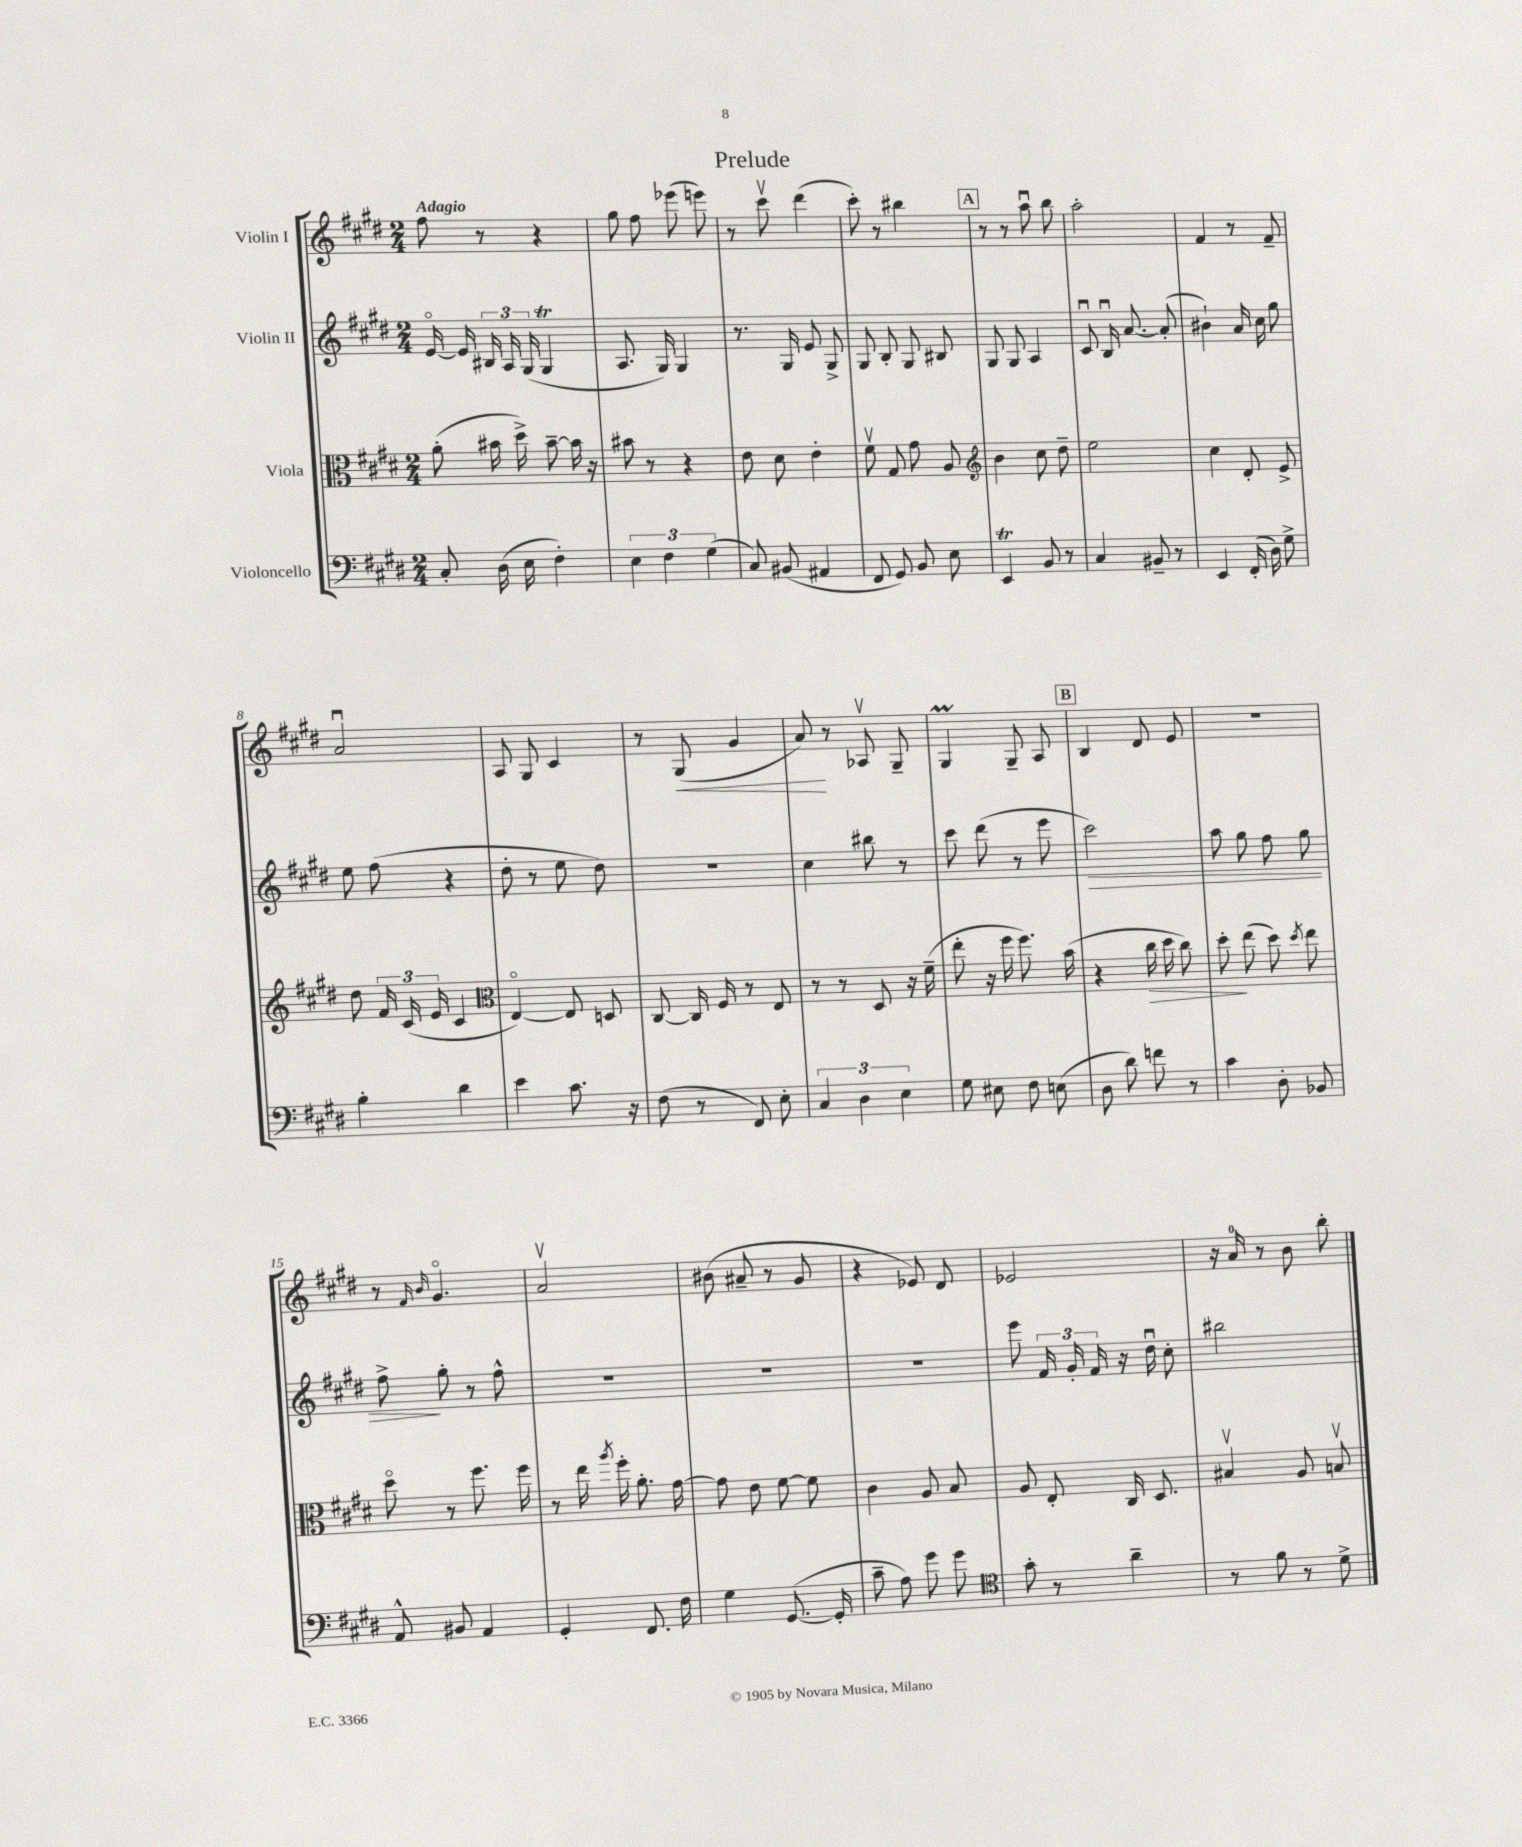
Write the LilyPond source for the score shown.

\header { title = "Prelude" }
<<
\new StaffGroup <<
\new Staff = "s0" \with { instrumentName = "Violin I" } {
    \clef treble \key e \major \numericTimeSignature \time 2/4 \tempo "Adagio"
    \autoBeamOff fis''8 r8 r4 |
    gis''8 fis''8 ees'''8( e'''8) |
    r8 cis'''8\upbow dis'''4( |
    cis'''8-.) r8 bis''4 |
    \mark \markup { \box "A" } r8 r8 a''8\downbow b''8 |
    a''2-. |
    fis'4 r8 fis'8-- |
    a'2\downbow |
    a8 gis8 cis'4 |
    r8 gis8\<( gis'4 |
    a'8\!) r8 aes8\upbow gis8-- |
    gis4\prall gis8-- a8 |
    \mark \markup { \box "B" } b4 dis'8 e'8 |
    R2 |
    r8 \grace { fis'16 b'16 } gis'4.\flageolet |
    a'2\upbow |
    bis'8( ais'8-- r8 gis'8 |
    r4 ees'8) dis'8 |
    ees'2 |
    r16 a'16-0 r8 b'8 b''8-. \bar "|." |
}
\new Staff = "s1" \with { instrumentName = "Violin II" } {
    \clef treble \key e \major \numericTimeSignature \time 2/4
    \autoBeamOff e'16~\flageolet e'16 \tuplet 3/2 { bis16 a16 gis16( } gis4\trill |
    a8. gis16) gis4 |
    r8. gis16 e'8 gis8-> |
    gis8 b8-. gis8 bis8 |
    \mark \markup { \box "A" } gis8 gis8 a4 |
    cis'8\downbow b16\downbow a'8.~ a'8-.( |
    bis'4-!) a'16 cis''16 gis''8 |
    e''8 fis''8( r4 |
    dis''8-. r8 e''8 dis''8) |
    R2 |
    cis''4 bis''8 r8 |
    cis'''8 dis'''8( r8 e'''8 |
    \mark \markup { \box "B" } cis'''2\>) |
    a''8 gis''8 fis''8 gis''8 |
    fis''8->\! gis''8-. r8 fis''8-^ |
    R2 |
    R2 |
    R2 |
    e'''8 \tuplet 3/2 { fis'16 gis'16-. fis'16 } r16 dis''16\downbow cis''8-. |
    bis''2 \bar "|." |
}
\new Staff = "s2" \with { instrumentName = "Viola" } {
    \clef alto \key e \major \numericTimeSignature \time 2/4
    \autoBeamOff a'8-.( bis'16 dis''16->) bis'8~-- bis'16 r16 |
    bis'8 r8 r4 |
    e'8 dis'8 e'4-. |
    fis'8\upbow gis8 gis'8 a8 |
    \mark \markup { \box "A" } \clef treble b'4 cis''8 dis''8-- |
    e''2 |
    cis''4 dis'8-. e'8-> |
    dis''8 \tuplet 3/2 { fis'16 cis'16( e'16 } cis'4 |
    \clef alto e4~\flageolet) e8 d8 |
    cis8~ cis16 fis16 r8 e8 |
    r8 r8 dis8 r16 fis'16--( |
    e''8-. r16 fis''16 fis''8.) b'16( |
    \mark \markup { \box "B" } r4 cis''16\> dis''16 cis''8) |
    dis''8-.\! e''8( dis''8) \acciaccatura { dis''8 } e''8 |
    dis''8\flageolet r8 fis''8. fis''16 |
    r8 e''16 \acciaccatura { a''8 } fis''16-. a'8.-. gis'16~ |
    gis'8 e'8 fis'8~ fis'8 |
    cis'4 a8 b8 |
    a8 e8-. cis16 dis8. |
    bis4\upbow a8 b8\upbow \bar "|." |
}
\new Staff = "s3" \with { instrumentName = "Violoncello" } {
    \clef bass \key e \major \numericTimeSignature \time 2/4
    \autoBeamOff cis8-. dis16( e16 fis4-.) |
    \tuplet 3/2 { e4 fis4 gis4( } |
    cis8) bis,8( ais,4 |
    fis,8 gis,8) b,8 e8 |
    \mark \markup { \box "A" } e,4\trill b,8 r8 |
    cis4 bis,8-- r8 |
    e,4 fis,16-.( dis16) gis8-> |
    b4-. dis'4 |
    e'4 cis'8. r16 |
    fis8( r8 fis,8) e8-. |
    \tuplet 3/2 { cis4 dis4 e4 } |
    gis8 eis8 fis8 e8( |
    \mark \markup { \box "B" } dis8 dis'8) f'8 r8 |
    cis'4 dis8-. bes,8 |
    a,8-^ bis,8 a,4 |
    gis,4-. fis,8. fis16 |
    gis4 gis,8.~( gis,16-. |
    cis'8-- a8) gis'8 gis'8 |
    \clef tenor gis'8-. r8 a'4-- |
    r8 fis'8 r8 dis'8-> \bar "|." |
}
>>
>>
